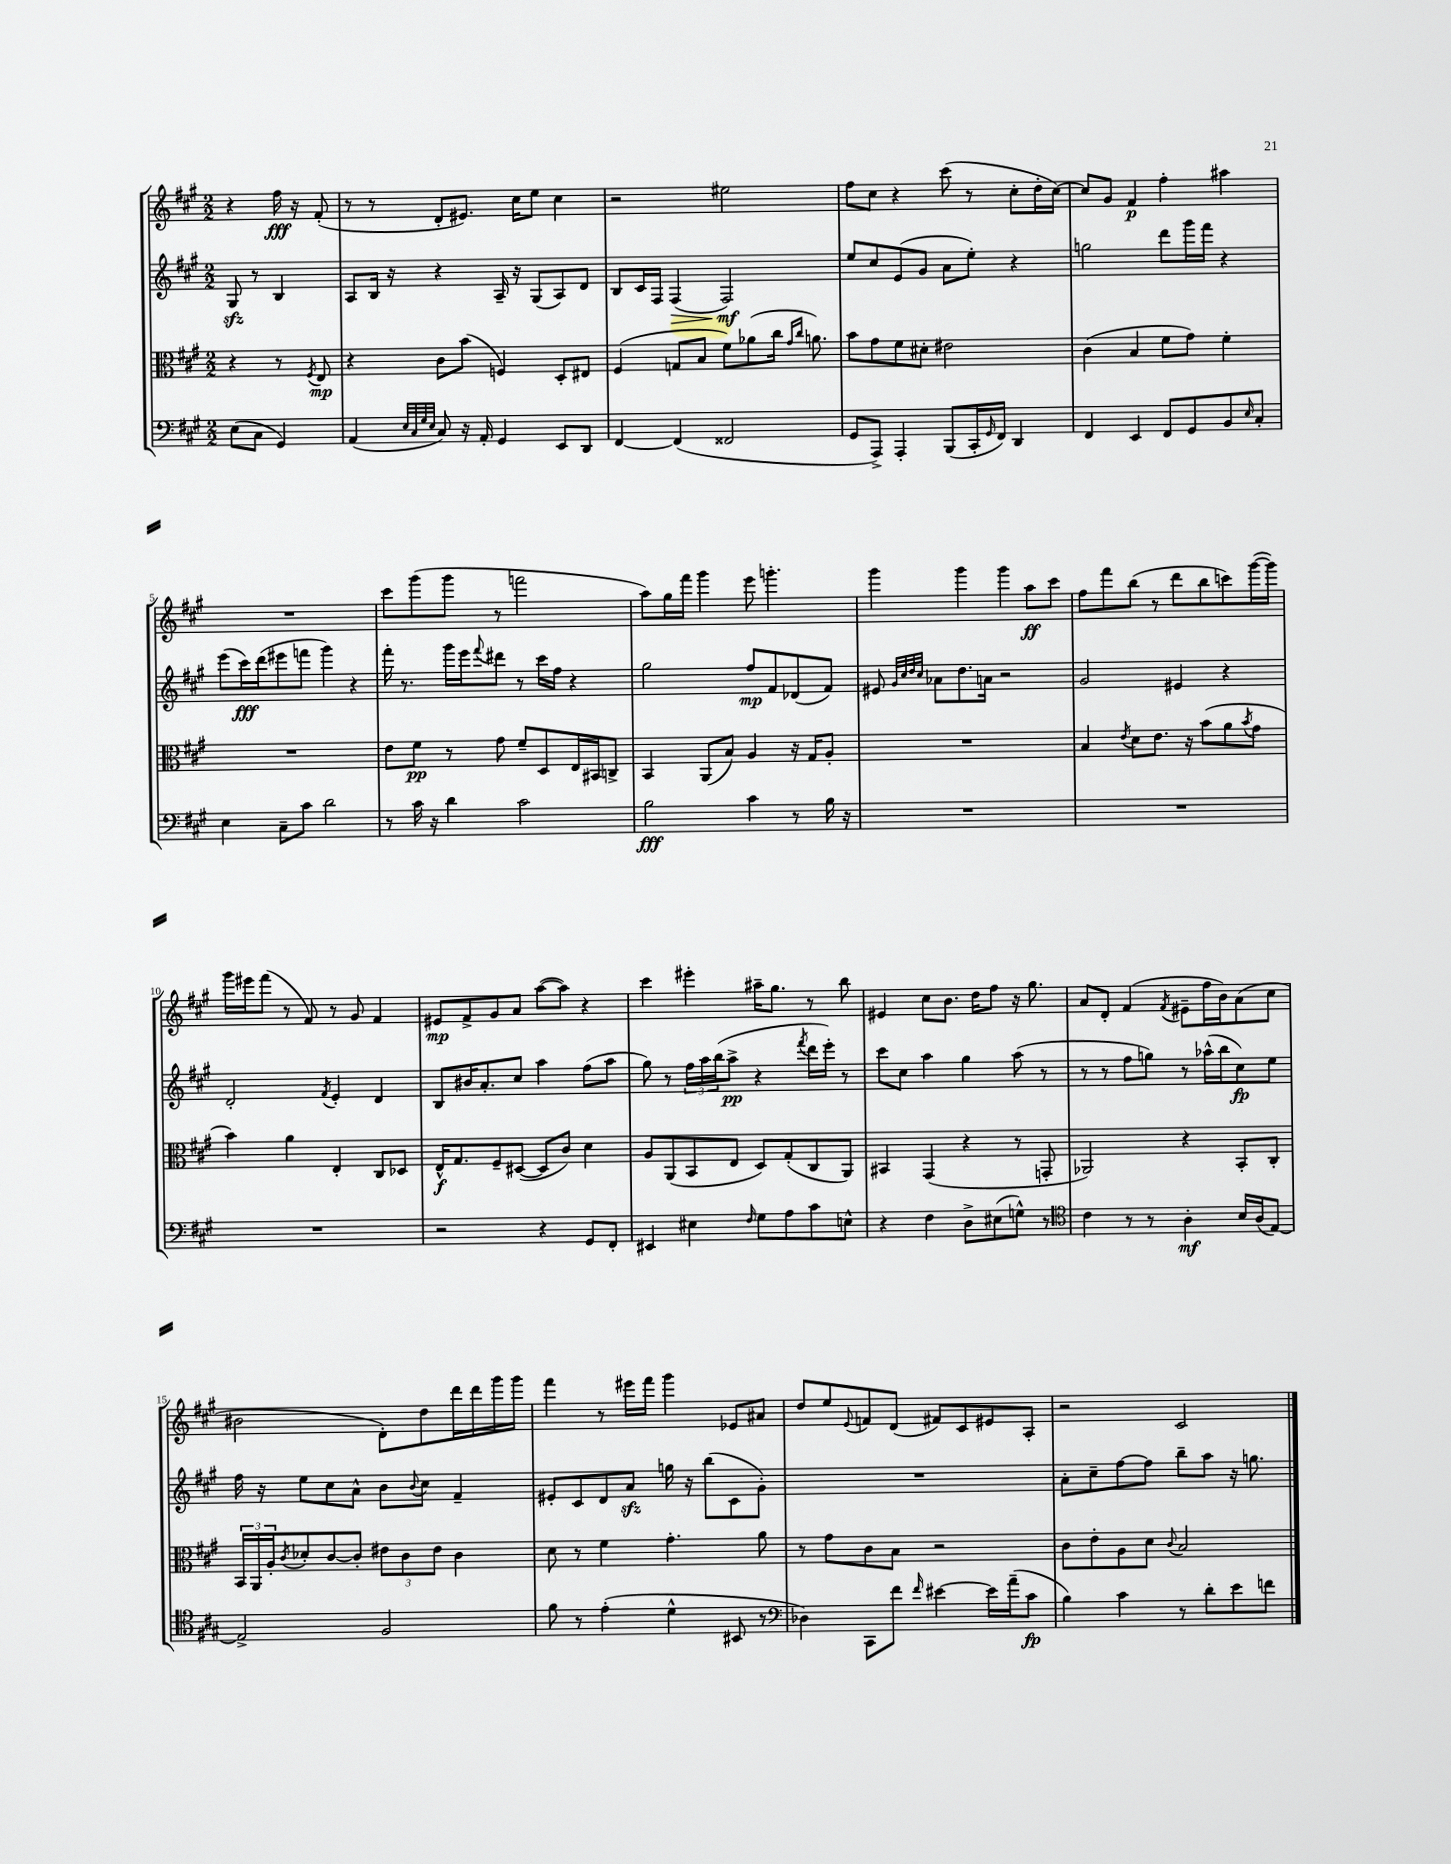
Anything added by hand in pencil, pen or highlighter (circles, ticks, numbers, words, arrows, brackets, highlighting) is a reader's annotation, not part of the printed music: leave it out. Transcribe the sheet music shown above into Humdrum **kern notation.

**kern	**kern	**kern	**kern
*staff4	*staff3	*staff2	*staff1
*clefF4	*clefC3	*clefG2	*clefG2
*k[f#c#g#]	*k[f#c#g#]	*k[f#c#g#]	*k[f#c#g#]
*M2/2	*M2/2	*M2/2	*M2/2
(8E\L	4r	8G#/	4r
8C#\J	.	8r	.
4GG#/)	8r	4B/	16ff#\
.	.	.	16r
.	8qF#/	.	.
.	8E/	.	(8f#'/
=	=	=	=
(4AA/	4r	8A/L	8r
.	.	16B/Jk	8r
.	.	16r	.
32qqE/LLL	.	.	.
32qqC#/	.	.	.
32qqG#/	.	.	.
32qqE/JJJ	.	.	.
8C#/)	8c#\L	4r	8d'/L
16r	(8b\J	.	8.e#/J)
16AA'/	.	.	.
4GG#/	4F/)	16A~/	.
.	.	16r	16cc#\LK
.	.	(8G#/L	8ee\J
8EE/L	8D'/L	8A/)	4cc#\
8DD/J	8E#/J	8d/J	.
=	=	=	=
[4FF#/	(4F#/	8B/L	2r
.	.	16c#/L	.
.	.	16F#/JJ	.
(4FF#/]	8G/L	(4F#/	.
.	8B/J	.	.
2FF##/	8f#\L)	2F#/)	2ee#\
.	(8a-\	.	.
.	16cc#\Jk	.	.
.	16qqg#/LL	.	.
.	16qqcc#/JJ	.	.
.	8.a\)	.	.
=	=	=	=
8GG#/L	8b\L	8ee/L	8ff#\L
8AAA^/J)	8g#\	8cc#/	8cc#\J
4AAA'/	8f#\	(8e/	4r
.	8d#'\J	8g#/J	.
(8BBB/L	2e#\	8a\L	(8ccc#\
16CC#'/L	.	8ee'\J)	8r
16qqGG#/	.	.	.
16FF#/JJ)	.	.	.
4DD/	.	4r	8cc#'\L
.	.	.	16dd'\L
.	.	.	[16cc#\JJ)
=	=	=	=
4FF#/	(4c#\	2gg\	8cc#/]L
.	.	.	8g#/J
4EE/	4B/	.	4f#/
8FF#/L	8f#\L	8ddd\L	4ff#'\
8GG#/	8g#\J)	16ggg#\L	.
.	.	16fff#\JJ	.
8BB/	4f#'\	4r	4aa#\
16qqE/	.	.	.
8C#'/J	.	.	.
=	=	=	=
4E\	1r	(8eee\L	1r
.	.	16ccc#\L)	.
.	.	(16ddd\J	.
8C#~\L	.	8eee#\	.
8c#\J	.	8fff\J	.
2d\	.	4ggg#\)	.
.	.	4r	.
=	=	=	=
8r	8e\L	16fff#'\	8ccc#\L
.	.	8.r	.
16c#\	8f#\J	.	(8ggg#\
16r	.	.	.
4d\	8r	16ggg#\LL	8ggg#\J
.	.	16eee\J	.
.	.	8qqfff#/	.
.	8g#\	8ddd#\J	8r
2c#\	8f#~/L	8r	2fff\
.	8D/	16ccc#\LL	.
.	.	16ff#\JJ	.
.	16E/L	4r	.
.	16BB#/J	.	.
.	8C^/J	.	.
=	=	=	=
2B\	4BB/	2gg#\	8aa\L)
.	.	.	16gg#\L
.	.	.	16fff#\JJ
.	(8AA/L	.	4ggg#\
.	8B/J)	.	.
4c#\	4A/	8ff#/L	8eee\
.	.	8f#/	4.ggg'\
8r	16r	(8d-/	.
.	16G#/LK	.	.
16B\	8A'/J	8f#/J)	.
16r	.	.	.
=	=	=	=
1r	1r	8e#/	4ggg#\
.	.	32qqg#/LLL	.
.	.	32qqcc#/	.
.	.	32qqdd/	.
.	.	32qqcc#/JJJ	.
.	.	8a-\L	.
.	.	8.dd\	4ggg#\
.	.	16a\Jk	.
.	.	2r	4ggg#\
.	.	.	8aa\L
.	.	.	8ccc#\J
=	=	=	=
1r	4B/	2g#/	8ff#\L
.	.	.	8fff#\
.	8qe/	.	.
.	8d\L	.	(8bb\J
.	8.e\J	.	8r
.	.	4e#/	8ddd\L
.	16r	.	.
.	(8b\L	.	8bb\
.	8a\	4r	8ccc\)
.	8qb/	.	.
.	8g#\J	.	([16ggg#\L
.	.	.	16ggg#\]JJ)
=	=	=	=
1r	4b\)	2d'/	16ggg#\LL
.	.	.	16eee#\J
.	.	.	(8fff#\J
.	4a\	.	8r
.	.	.	8f#/)
.	.	8qf#/	.
.	4E'/	4e'/	8r
.	.	.	8g#/
.	8C#/L	4d/	4f#/
.	8D-/J	.	.
=	=	=	=
2r	16E^^/LK	8B/L	8e#/L
.	8.G#/	.	.
.	.	16b#/K	8f#^/
.	.	8.a'/	.
.	8F#~/	.	8g#/
.	([8D#/J	8cc#/J	8a/J
4r	8D#/]L	4aa\	([8aa\L
.	8c#/J)	.	8aa\]J)
8GG#/L	4d\	(8ff#\L	4r
8FF#'/J	.	8aa\J	.
=	=	=	=
4EE#/	8A/L	8gg#\)	4ccc#\
.	(8AA/	8r	.
4E#\	8BB/	24ff#\LL	4eee#'\
.	.	24aa\	.
.	.	(24bb\J	.
.	8E/J	8aa^\J	.
16qqF#/	.	.	.
8G#\L	8D/L)	4r	16aa#~\LK
.	.	.	8.gg#\J
8A\	(8G#'/	.	.
.	.	8qfff#/	.
8c#\	8C#/	16ddd\LL	8r
.	.	16eee'\JJ)	.
8E^^\J	8AA/J)	8r	8bb\
=	=	=	=
4r	4BB#/	8ccc#\L	4e#/
.	.	8cc#\J	.
4F#\	(4GG#/	4aa\	8cc#\L
.	.	.	8.b\J
8D^\L	4r	4gg#\	.
.	.	.	16dd\LK
(8E#\	.	.	8ff#\J
8G^^\J)	8r	(8aa\	16r
.	.	.	8.gg#\
8r	8GG'/	8r	.
=	=	=	=
*clefC4	*	*	*
4c#\	2AA-/)	8r	8a/L
.	.	8r	8d'/J
8r	.	8ff#\L	(4f#/
8r	.	8gg\J)	.
.	.	.	8qf#/
4A'\	4r	8r	8e#~\L
.	.	(16aa-^^\LL	16ff#\L
.	.	16bb\J	16b\J)
16B/LL	8BB'/L	8cc#\)	(8a\
(16A/J	.	.	.
[8E/J)	8C#'/J	8ee\J	8cc#\J
=	=	=	=
2E^/]	24BB/LL	16ff#\	2b#\
.	24AA/	.	.
.	.	16r	.
.	24A'/J	.	.
.	8qc#/	.	.
.	8d-'/	8ee\L	.
.	[8c#/	8cc#\	.
.	8c#'/]J	8a^^\J	.
2F#/	12e#\L	8b\L	8d'\L)
.	12c#\	.	.
.	.	8qqb/	.
.	.	8cc#\J	8dd\
.	12e#\J	.	.
.	4c#\	4f#~/	16ddd\L
.	.	.	16ddd\
.	.	.	16ggg#\
.	.	.	16ggg#\JJ
=	=	=	=
8f#\	8d\	8e#'/L	4fff#\
8r	8r	8c#/	.
(4e'\	4f#\	8d/	8r
.	.	8a/J	16eee#\LL
.	.	.	16fff#\JJ
4d^^\	4.g#'\	16gg\	4ggg#\
.	.	16r	.
.	.	(8bb\L	.
8BB#/	.	8c#\	8e-/L
8r	8a\	8g#'\J)	8a#/J
=	=	=	=
*clefF4	*	*	*
4D-\)	8r	1r	8dd/L
.	8g#\L	.	8ee/
.	.	.	8qqe/
8CC#\L	8c#\	.	8f/
8f#\J	8B\J	.	(8d/J
16qqf#/	.	.	.
[4e#\	2r	.	8f#/L)
.	.	.	8c#/
16e#\]LL	.	.	8e#/
(16a~\J	.	.	.
8c#\J	.	.	8A'/J
=	=	=	=
4B\)	8c#\L	8a'\L	2r
.	8e'\	8cc#~\	.
4c#\	8A\	[8ff#\	.
.	8d\J	8ff#\]J	.
.	8qqc#/	.	.
8r	2B/	8bb~\L	2c#/
8d'\L	.	8aa\J	.
8e\	.	16r	.
.	.	8.gg\	.
8f\J	.	.	.
==	==	==	==
*-	*-	*-	*-
